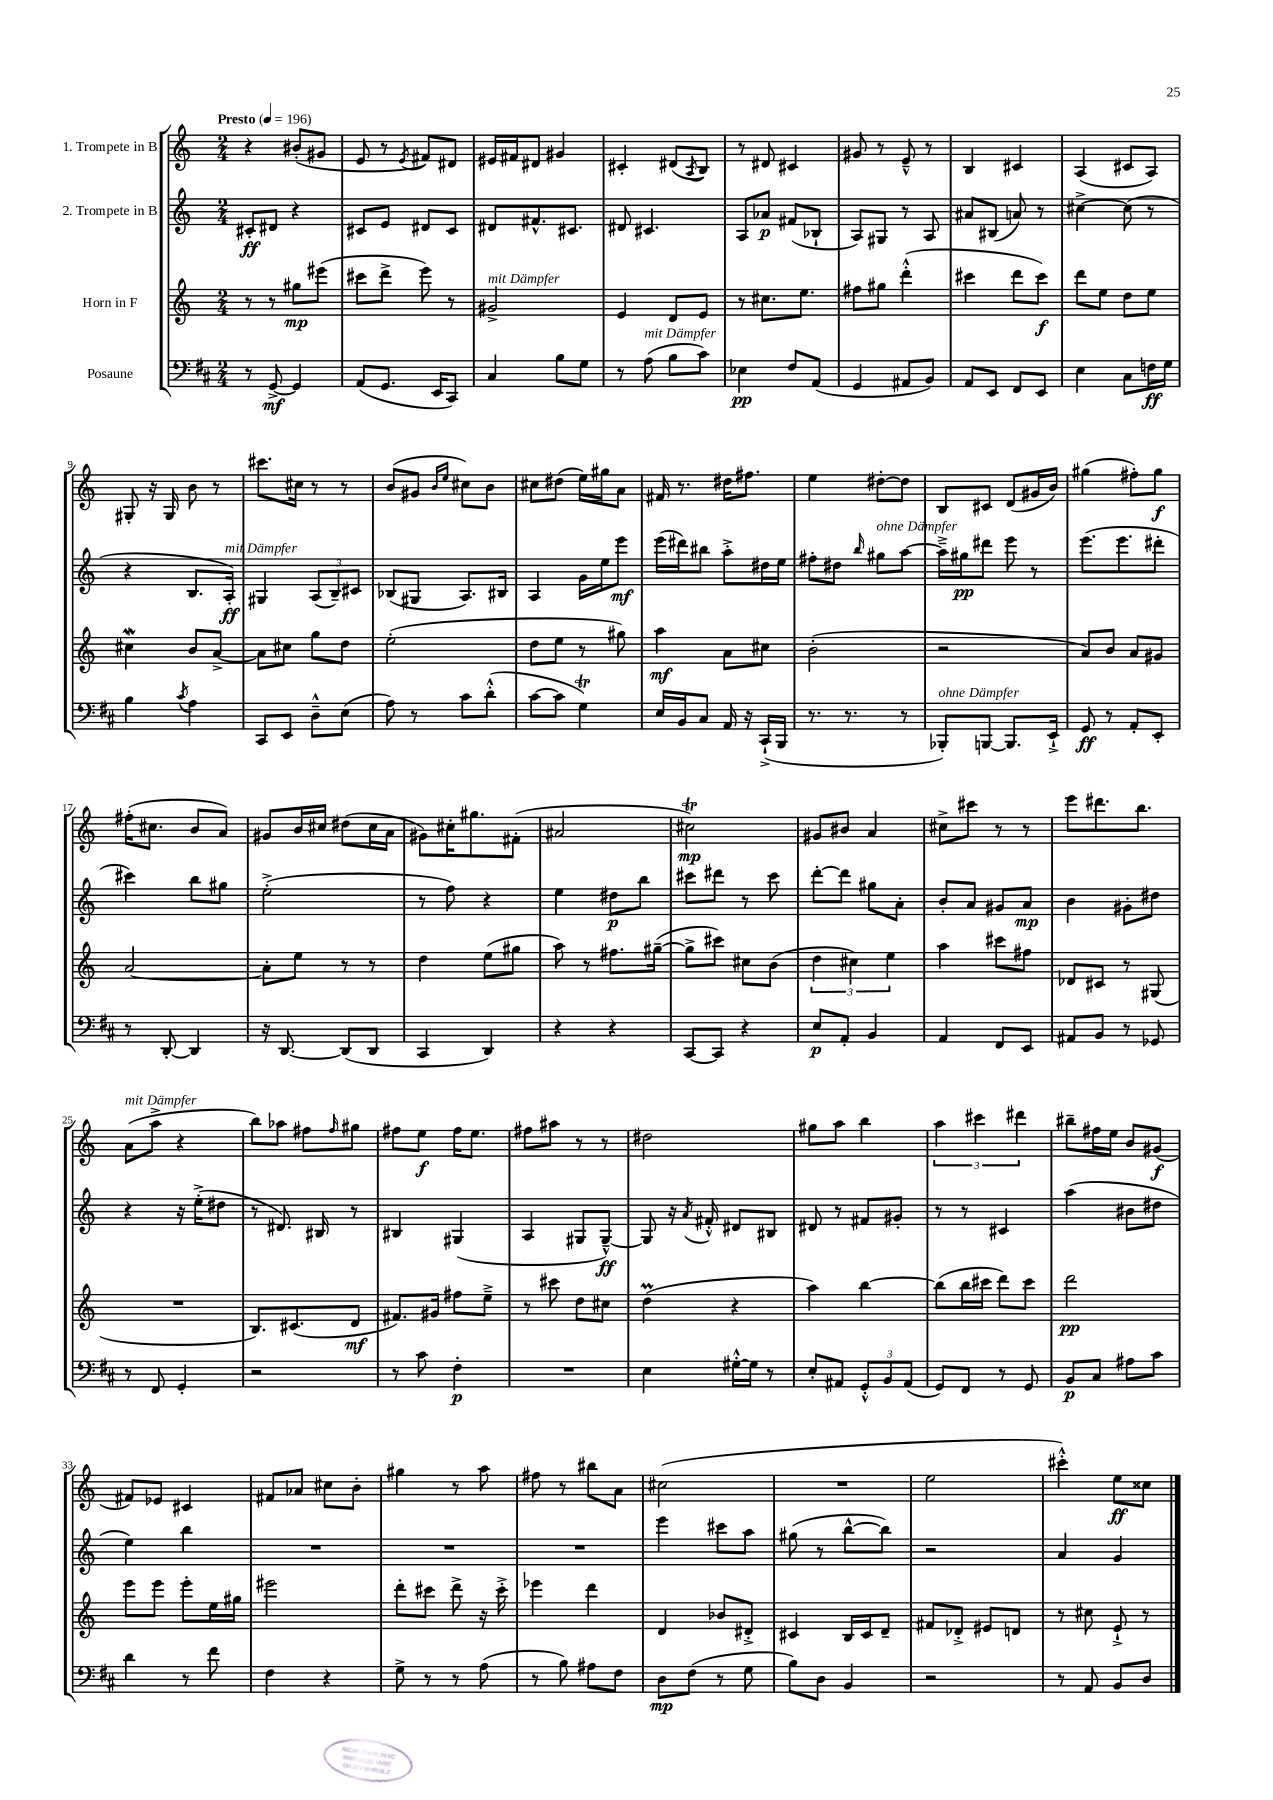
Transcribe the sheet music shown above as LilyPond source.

<<
\new StaffGroup <<
\new Staff = "s0" \with { instrumentName = "1. Trompete in B" } {
    \clef treble \key c \major \numericTimeSignature \time 2/4 \tempo "Presto" 4 = 196
    r4 bis'8-.( gis'8 |
    e'8 r8 \acciaccatura { e'8 } fis'8) dis'8 |
    eis'16 fis'16 dis'8 gis'4 |
    cis'4-. dis'8( \acciaccatura { a8 } b8) |
    r8 dis'8 cis'4 |
    gis'8 r8 e'8---^ r8 |
    b4 cis'4 |
    a4( cis'8 a8) |
    gis8-. r16 gis16 b'8 r8 |
    cis'''8. cis''16 r8 r8 |
    b'8( gis'8 \grace { b'16 e''16 } cis''8) b'8 |
    cis''8 dis''8( e''16) gis''16 a'8 |
    fis'16 r8. dis''16 fis''8. |
    e''4 dis''8~-. dis''8 |
    b8 cis'8 d'8( gis'16 b'16) |
    gis''4( fis''8-.) gis''8\f |
    fis''16-.( cis''8. b'8 a'8) |
    gis'8 b'16 cis''16 dis''8( cis''16 a'16 |
    gis'8) cis''16-. gis''8. fis'8-.( |
    ais'2 |
    cis''2\trill\mp) |
    gis'8 bis'8 a'4 |
    cis''8-> cis'''8 r8 r8 |
    e'''8 dis'''8. b''8. |
    a'8^\markup { \italic "mit Dämpfer" }( a''8-> r4 |
    b''8) aes''8 fis''8 \grace { fis''16 } gis''8 |
    fis''8 e''8\f fis''16 e''8. |
    fis''8 ais''8 r8 r8 |
    dis''2 |
    gis''8 a''8 b''4 |
    \tuplet 3/2 { a''4 cis'''4 dis'''4 } |
    bis''8-- fis''16 e''16 b'8 gis'8\f( |
    fis'8) ees'8 cis'4 |
    fis'8 aes'8 cis''8 b'8-. |
    gis''4 r8 a''8 |
    fis''8 r8 bis''8 a'8 |
    cis''2( |
    R2 |
    e''2 |
    cis'''4-.-^) e''8\ff cisis''8 \bar "|." |
}
\new Staff = "s1" \with { instrumentName = "2. Trompete in B" } {
    \clef treble \key c \major \numericTimeSignature \time 2/4
    cis'8-.\ff dis'8 r4 |
    cis'8 e'8 dis'8 cis'8 |
    dis'8 fis'8.-^ cis'8. |
    dis'8 cis'4. |
    a8 aes'8\p fis'8( bes8-! |
    a8) gis8 r8 a8 |
    ais'8 bis8( a'8) r8 |
    cis''4~-> cis''8( r8 |
    r4 b8. a16-.\ff^\markup { \italic "mit Dämpfer" }) |
    gis4 \tuplet 3/2 { a8( b8--) cis'8 } |
    bes8( gis8 a8.) bis16 |
    a4 g'16 e''16 e'''8\mf |
    e'''16( dis'''16) bis''8 a''8-.-> dis''16 e''16 |
    fis''8-. dis''8 \grace { b''16 } gis''8^\markup { \italic "ohne Dämpfer" } a''8~ |
    a''16---> gis''16\pp dis'''8 e'''8 r8 |
    e'''8.( e'''8. dis'''8-. |
    cis'''4) b''8 gis''8 |
    e''2-.->( |
    r8 f''8) r4 |
    e''4 dis''8\p b''8 |
    cis'''8 dis'''8 r8 cis'''8 |
    d'''8~-. d'''8 gis''8 a'8-. |
    b'8-. a'8 gis'8 a'8\mp |
    b'4 gis'8-. dis''8 |
    r4 r16 e''16-.->( dis''8 |
    r8 dis'8.) bis16 r8 |
    bis4 gis4( |
    a4 gis8 gis8~---^\ff) |
    gis8 r16 \acciaccatura { a'8 } fis'16-.-^ dis'8 bis8 |
    dis'8 r8 fis'8 gis'8-. |
    r8 r8 cis'4 |
    a''4( bis'8 dis''8 |
    e''4) b''4 |
    R2 |
    R2 |
    R2 |
    e'''4 cis'''8 a''8 |
    gis''8( r8 b''8~-^ b''8) |
    r2 |
    a'4 g'4 \bar "|." |
}
\new Staff = "s2" \with { instrumentName = "Horn in F" } {
    \clef treble \key c \major \numericTimeSignature \time 2/4
    r8 r8 gis''8\mp eis'''8( |
    cis'''8 d'''8-> e'''8) r8 |
    gis'2->^\markup { \italic "mit Dämpfer" } |
    e'4 d'8 e'8 |
    r8 cis''8. e''8. |
    fis''8 gis''8 d'''4-.-^( |
    cis'''4 d'''8 cis'''8\f) |
    d'''8 e''8 d''8 e''8 |
    cis''4\mordent b'8 a'8~-> |
    a'8 cis''8 g''8 d''8 |
    e''2-.( |
    d''8 e''8 r8 gis''8) |
    a''4\mf a'8 cis''8 |
    b'2-.( |
    r2 |
    a'8) b'8 a'8 gis'8 |
    a'2~ |
    a'8-. e''8 r8 r8 |
    d''4 e''8( gis''8 |
    a''8) r8 fis''8. gis''16~--( |
    gis''8-> cis'''8) cis''8 b'8( |
    \tuplet 3/2 { d''4 cis''4) e''4 } |
    a''4 cis'''8 fis''8 |
    des'8 cis'8 r8 gis8( |
    R2 |
    b8.) cis'8.( d'8\mf |
    fis'8.) gis'16 fis''8 e''8---> |
    r8 cis'''8 d''8 cis''8 |
    d''4\prall( r4 |
    a''4) b''4~ |
    b''8( b''16 cis'''16 d'''8) cis'''8 |
    d'''2\pp |
    e'''8 e'''8 e'''8-. e''16 gis''16 |
    eis'''2 |
    d'''8-. cis'''8 d'''8-> r16 cis'''16-.-> |
    ees'''4 d'''4 |
    d'4 bes'8 dis'8-.-> |
    cis'4 b16 cis'16 d'8-- |
    fis'8 des'8-.-> eis'8 d'8 |
    r8 cis''8 e'8-!-> r8 \bar "|." |
}
\new Staff = "s3" \with { instrumentName = "Posaune" } {
    \clef bass \key d \major \numericTimeSignature \time 2/4
    r8 g,8~->\mf g,4 |
    a,8( g,8. e,16 cis,8) |
    cis4 b8 g8 |
    r8 a8^\markup { \italic "mit Dämpfer" }( b8 cis'8) |
    ees4\pp fis8 a,8( |
    g,4 ais,8 b,8) |
    a,8 e,8 fis,8 e,8 |
    e4 cis8 f16\ff g16 |
    b4 \acciaccatura { cis'8 } a4 |
    cis,8 e,8 d8---^ e8( |
    a8) r8 cis'8 d'8-.-^( |
    cis'8~ cis'8 g4\trill) |
    e16 b,16 cis8 a,16 r16 cis,16-!->( b,,16 |
    r8. r8. r8 |
    bes,,8-.^\markup { \italic "ohne Dämpfer" }) b,,8~ b,,8. e,16-!-> |
    g,8\ff r8 a,8-. e,8-. |
    r8 d,8~-. d,4 |
    r16 d,8.~ d,8( d,8 |
    cis,4 d,4) |
    r4 r4 |
    cis,8~ cis,8 r4 |
    e8\p a,8-. b,4 |
    a,4 fis,8 e,8 |
    ais,8 b,8 r8 ges,8 |
    r8 fis,8 g,4-. |
    r2 |
    r8 cis'8 fis4-.\p |
    R2 |
    e4 gis16~-.-^ gis16 r8 |
    e8-. ais,8 \tuplet 3/2 { g,8-.-^ b,8 ais,8( } |
    g,8) fis,8 r8 g,8 |
    b,8\p cis8 ais8 cis'8 |
    d'4 r8 fis'8 |
    fis4 r4 |
    g8-> r8 r8 a8( |
    r8 b8) ais8 fis8 |
    d8\mp fis8( r8 g8 |
    b8) d8 b,4 |
    r2 |
    r8 a,8 b,8 d8 \bar "|." |
}
>>
>>
